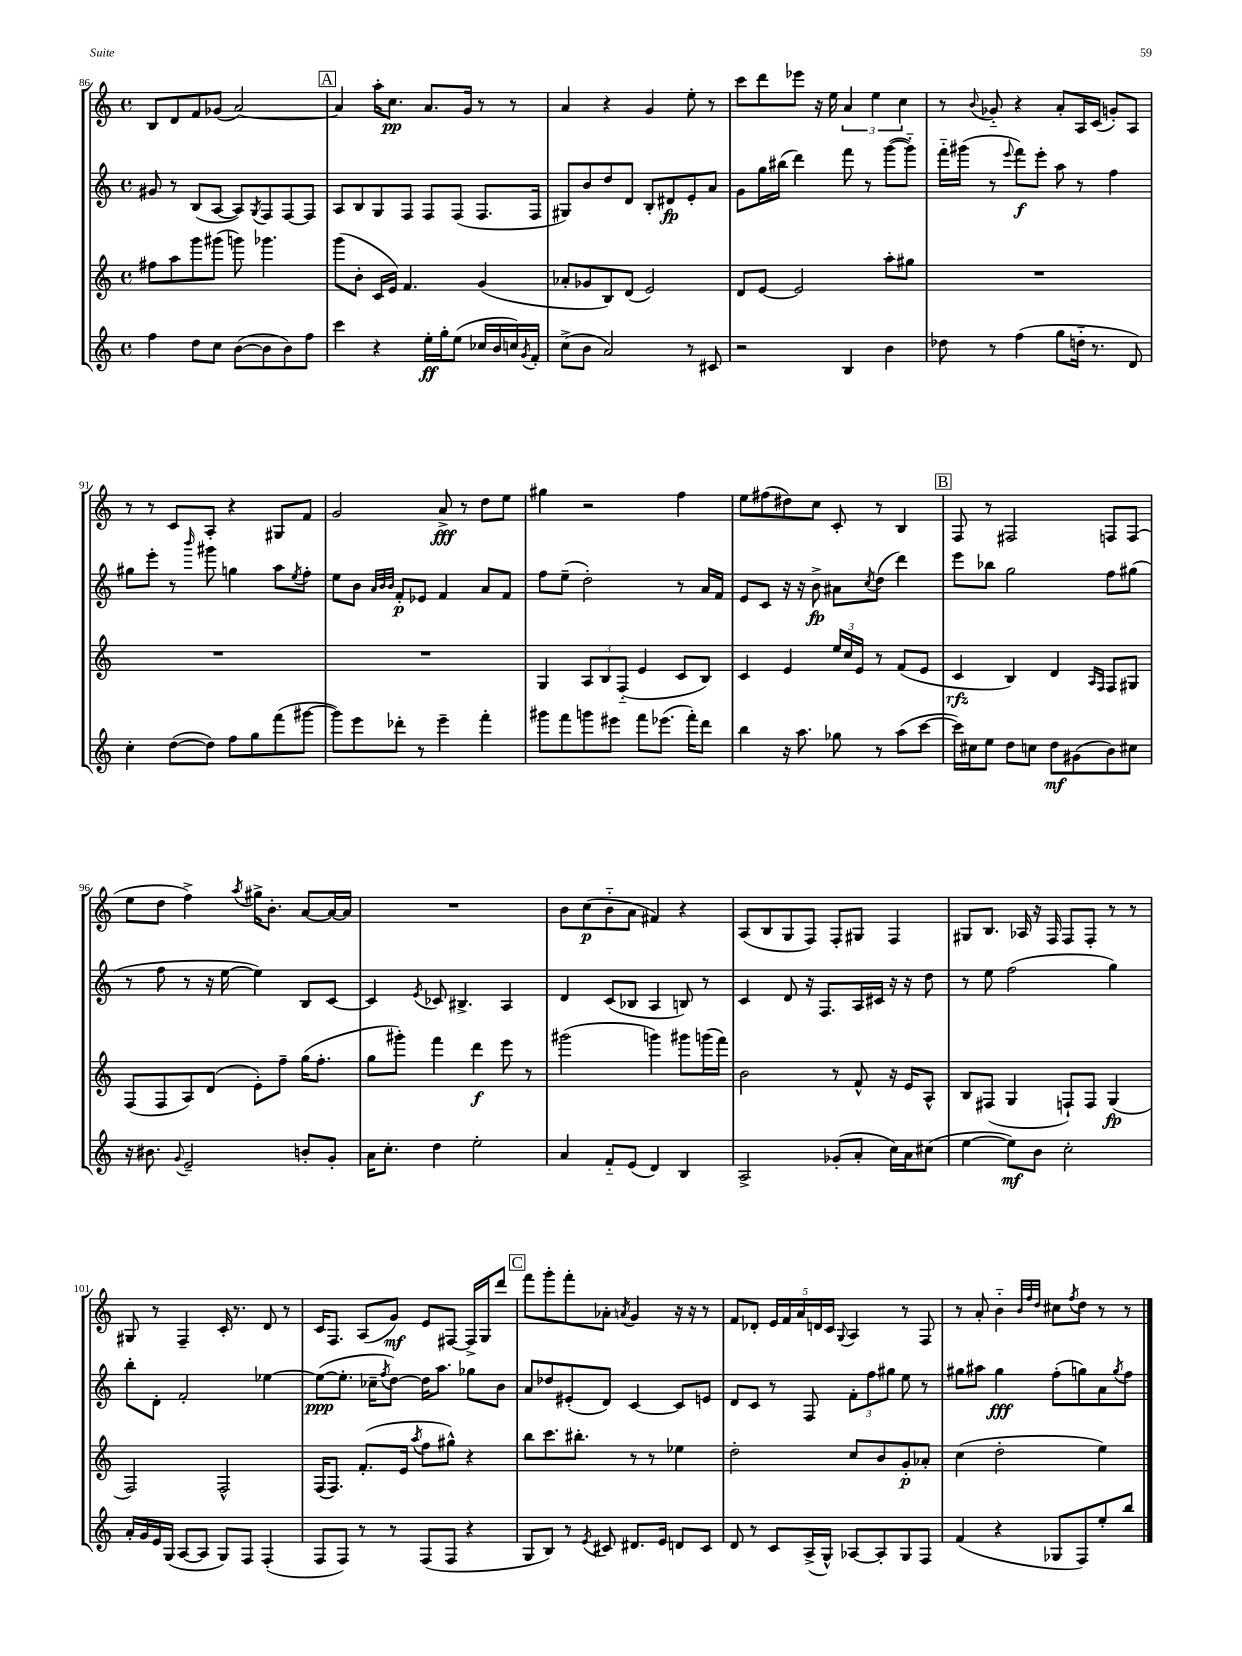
<<
\new StaffGroup <<
\new Staff = "s0" {
    \clef treble \key c \major \defaultTimeSignature \time 4/4
    b8 d'8 f'8 ges'8( a'2~) |
    \mark \markup { \box "A" } a'4 a''16-. c''8.\pp a'8. g'16 r8 r8 |
    a'4 r4 g'4 e''8-. r8 |
    c'''8 d'''8 ees'''8 r16 e''16 \tuplet 3/2 { a'4 e''4 c''4 } |
    r8 \appoggiatura { b'8 } ges'8-_ r4 a'8-. a16 c'16( g'8-.) a8 |
    r8 r8 c'8 a8-. r4 gis8 f'8 |
    g'2 a'8->\fff r8 d''8 e''8 |
    gis''4 r2 f''4 |
    e''8 fis''8( dis''8) c''8 c'8-. r8 b4 |
    \mark \markup { \box "B" } f8 r8 fis2 f8 f8( |
    e''8 d''8 f''4->) \acciaccatura { a''8 } gis''16-> b'8.-. a'8~ a'16~ a'16 |
    R1 |
    b'8 c''8\p( b'8-_ a'8 fis'4) r4 |
    a8( b8 g8 f8) f8-. gis8 f4 |
    gis8 b8. aes16 r16 f16 f8 f8-. r8 r8 |
    gis8 r8 f4-- c'16-. r8. d'8 r8 |
    c'16 f8. a8( g'8\mf) e'8 fis8~ fis16-> g16 d'''8 |
    \mark \markup { \box "C" } f'''8 g'''8-. f'''8-. aes'8-. \acciaccatura { a'8 } g'4 r16 r16 r8 |
    f'8 des'8-. \tuplet 5/4 { e'16 f'16 a'16 d'16 c'16 } \appoggiatura { g8 } a4 r8 f8 |
    r8 a'8-. b'4-_ \grace { b'32 f''32 d''32 } cis''8 \acciaccatura { f''8 } d''8 r8 r8 \bar "|." |
}
\new Staff = "s1" {
    \clef treble \key c \major \defaultTimeSignature \time 4/4
    gis'8 r8 b8( a8~ a8) \acciaccatura { g8 } f8 f8~ f8 |
    \mark \markup { \box "A" } a8 b8 g8 f8 f8 f8( f8. f16 |
    gis8) b'8 d''8 d'8 b8-. dis'8\fp e'8-. a'8 |
    g'8 g''16 bis''16( d'''4) f'''8 r8 g'''8~( g'''8-_) |
    f'''16-_ gis'''16( r8 \appoggiatura { e'''8 } f'''8\f) e'''8-. a''8 r8 f''4 |
    gis''8 e'''8-. r8 \grace { b'''16 } gis'''8 g''4 a''8 \acciaccatura { e''8 } f''8-. |
    e''8 b'8 \grace { a'32 b'32 b'32 } f'8-.\p ees'8 f'4 a'8 f'8 |
    f''8 e''8--( d''2-.) r8 a'16 f'16 |
    e'8 c'8 r16 r16 b'8->\fp ais'8 \acciaccatura { c''8 } d''8( d'''4) |
    \mark \markup { \box "B" } e'''8 bes''8 g''2 f''8 gis''8( |
    r8 f''8 r8 r16 e''16~ e''4) b8 c'8~ |
    c'4 \acciaccatura { e'8 } ces'8 bis4.-> a4 |
    d'4 c'8( bes8 a4 b8) r8 |
    c'4 d'8 r16 f8. a16 cis'16 r16 r16 d''8 |
    r8 e''8 f''2( g''4) |
    b''8-. d'8-. f'2-. ees''4~ |
    ees''8~\ppp( ees''8.-. ces''16-- \acciaccatura { f''8 } d''8~) d''16 a''8. ges''8 b'8 |
    \mark \markup { \box "C" } a'8 des''8 eis'8-.( d'8) c'4~ c'8 e'8 |
    d'8 c'8 r8 f8 \tuplet 3/2 { f'8-. f''8 gis''8 } e''8 r8 |
    gis''8 ais''8 gis''4\fff f''8-.( g''8) a'8 \acciaccatura { g''8 } f''8 \bar "|." |
}
\new Staff = "s2" {
    \clef treble \key c \major \defaultTimeSignature \time 4/4
    fis''8 a''8 g'''8 gis'''8( g'''8) ges'''4. |
    \mark \markup { \box "A" } g'''8( b'8-. c'16 e'16) f'4. g'4( |
    aes'8-. ges'8 b8) d'8( e'2) |
    d'8 e'8~ e'2 a''8-. gis''8 |
    R1 |
    R1 |
    R1 |
    g4 \tuplet 3/2 { a8 b8 f8-_( } e'4 c'8 b8) |
    c'4 e'4 \tuplet 3/2 { e''16 c''16 e'16 } r8 f'8( e'8 |
    \mark \markup { \box "B" } c'4\rfz b4) d'4 \grace { a16 f16 } f8 gis8 |
    f8( f8 a8) d'8( e'8-.) f''8-- g''16( f''8.-. |
    g''8 gis'''8-.) f'''4 d'''4\f e'''8 r8 |
    gis'''2( g'''4) gis'''8 g'''16( f'''16) |
    b'2 r8 f'8-^ r16 e'16 a8-^ |
    b8 fis8( g4 f8-!) f8 g4\fp( |
    f2) f2-^ |
    f16( f8.) f'8.-.( e'16 \acciaccatura { a''8 } f''8 gis''8-^) r4 |
    \mark \markup { \box "C" } b''8 c'''8. bis''8.-. r8 r8 ees''4 |
    d''2-. c''8 b'8 g'8-.\p aes'8-. |
    c''4( d''2-. e''4) \bar "|." |
}
\new Staff = "s3" {
    \clef treble \key c \major \defaultTimeSignature \time 4/4
    f''4 d''8 c''8 b'8~( b'8 b'8) f''8 |
    \mark \markup { \box "A" } c'''4 r4 e''16-.\ff g''16-. e''8( ces''16 b'16 c''16) \acciaccatura { g'8 } f'16-. |
    c''8->( b'8 a'2) r8 cis'8 |
    r2 b4 b'4 |
    des''8 r8 f''4( g''8 d''16-_ r8. d'8) |
    c''4-. d''8~( d''8) f''8 g''8 f'''8( gis'''8~ |
    gis'''8) e'''8 des'''8-. r8 e'''4-- f'''4-. |
    gis'''8 f'''8 g'''8 eis'''8 f'''8 ees'''8.( f'''16-.) d'''8 |
    b''4 r16 a''8. ges''8 r8 a''8( c'''8~ |
    \mark \markup { \box "B" } c'''16) cis''16 e''8 d''8 c''8 d''8\mf gis'8( b'8) cis''8 |
    r16 bis'8. \appoggiatura { g'8 } e'2-- b'8-. g'8-. |
    a'16 c''8.-. d''4 e''2-. |
    a'4 f'8-_ e'8( d'4) b4 |
    a2-> ges'8-.( a'8-. c''16) a'16 cis''8( |
    e''4~ e''8\mf) b'8 c''2-. |
    a'16-. g'16 e'16 g16( a8~ a8 g8) f8 f4-.( |
    f8 f8) r8 r8 f8( f8 r4 |
    \mark \markup { \box "C" } g8 b8) r8 \acciaccatura { e'8 } cis'8 dis'8. e'16 d'8 cis'8 |
    d'8 r8 c'8 a16->( g16-^) aes8~ aes8-. g8 f8 |
    f'4( r4 ges8 f8) e''8-. b''8 \bar "|." |
}
>>
>>
\layout { \context { \Score currentBarNumber = #86 } }
